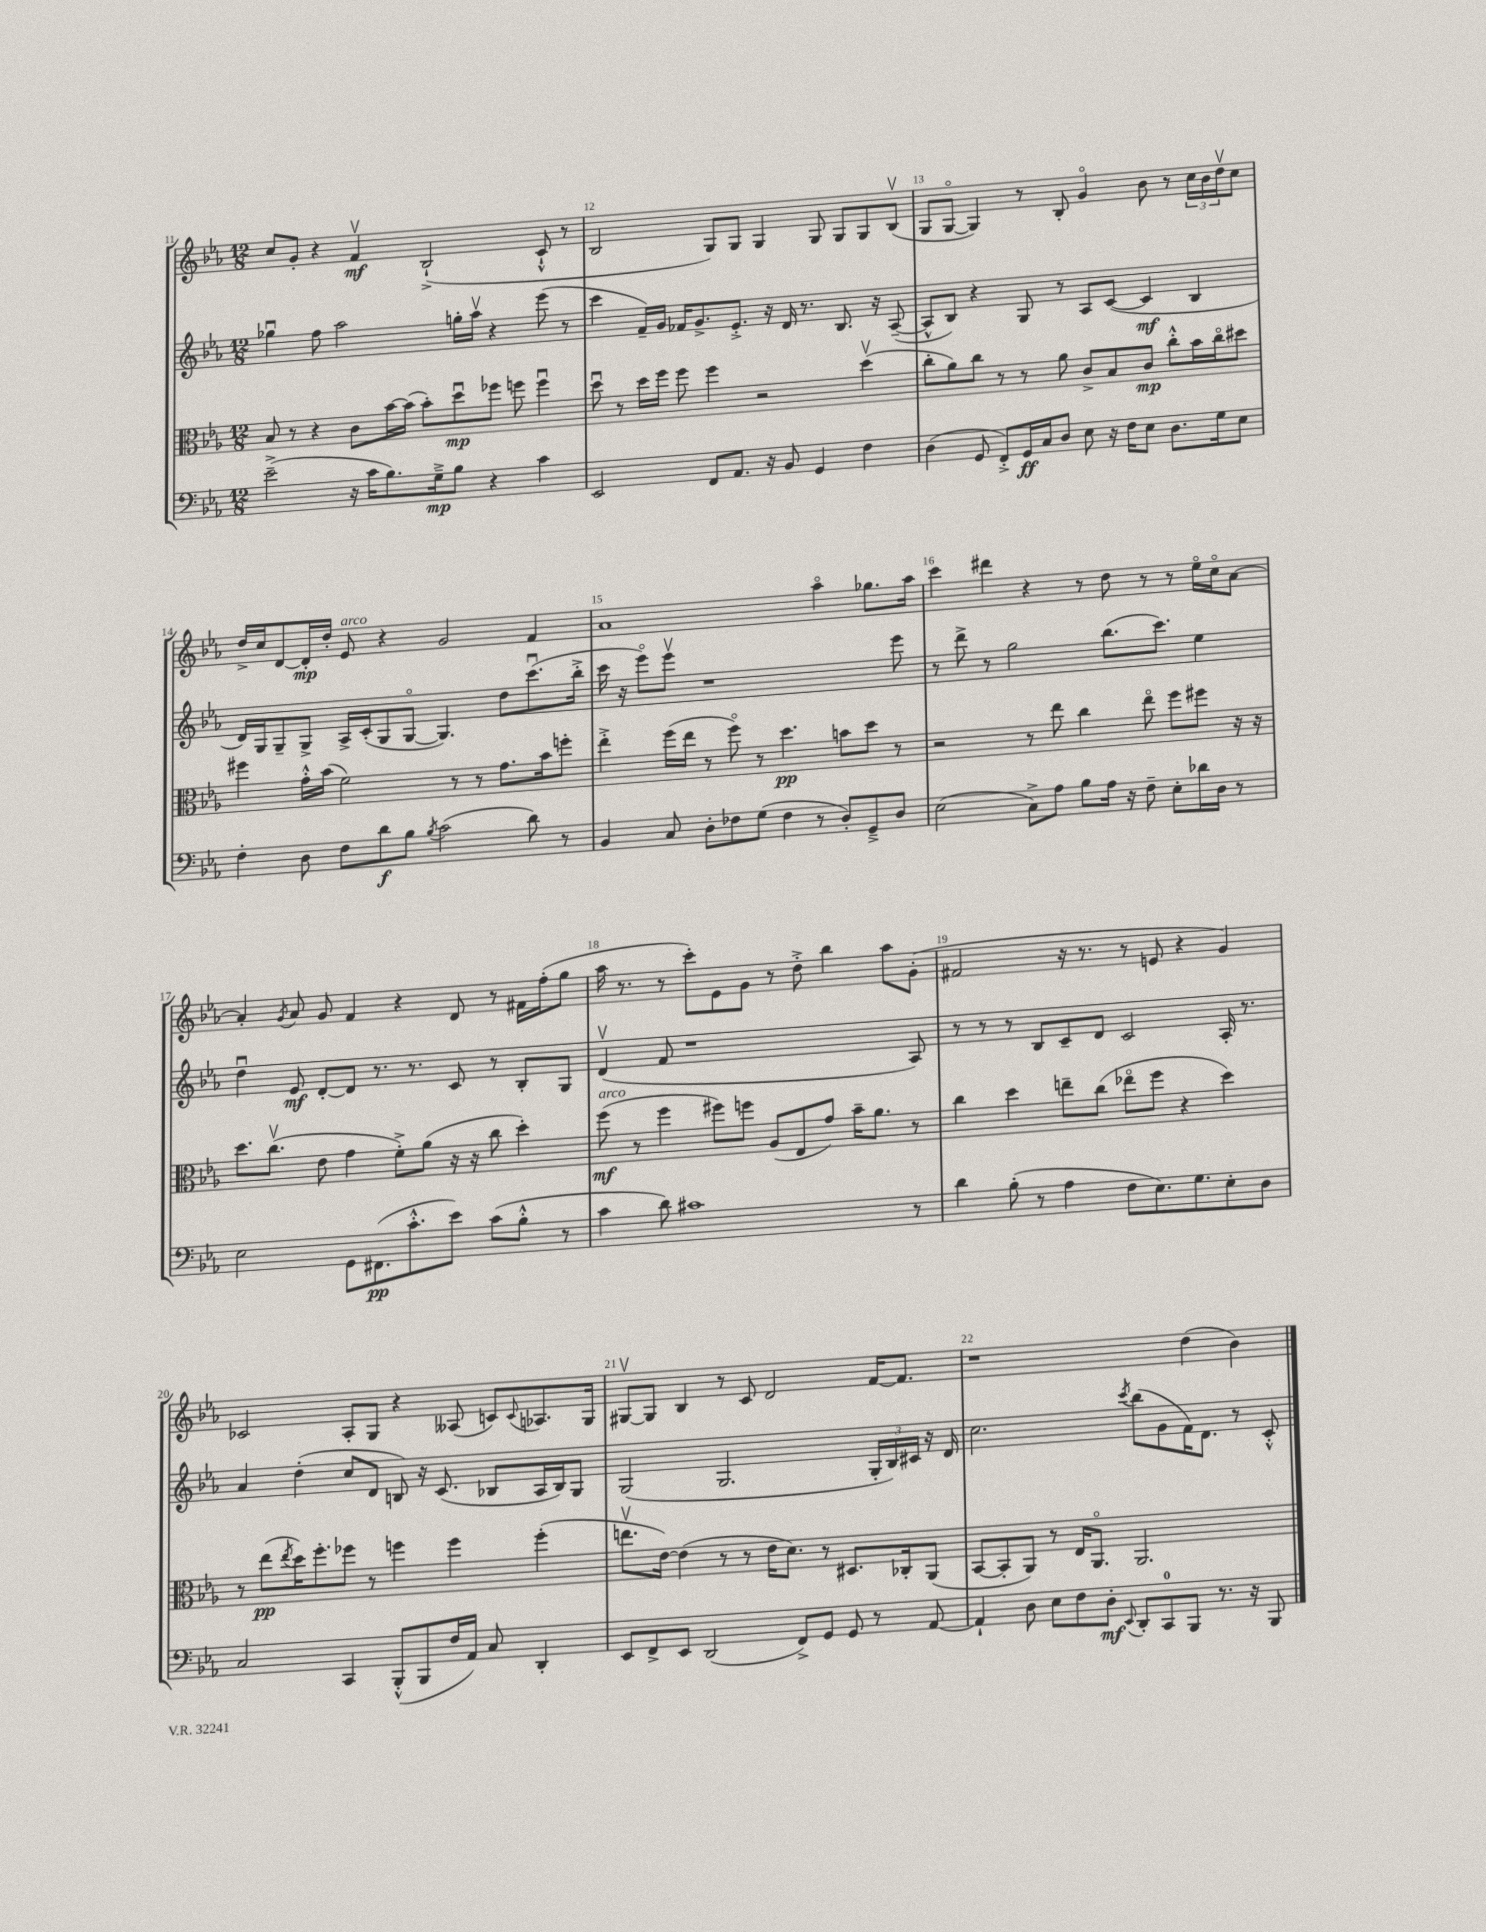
<<
\new StaffGroup <<
\new Staff = "s0" {
    \clef treble \key ees \major \numericTimeSignature \time 12/8
    c''8 g'8-. r4 f'4\upbow\mf bes2-!->( c'8-!-^ r8 |
    bes2 g8) g8 g4 g8 g8 g8 bes8\upbow( |
    g8 g8~\flageolet g4) r8 bes8-. g'4\flageolet bes'8 r8 \tuplet 3/2 { c''16 bes'16 d''16\upbow } c''8 |
    d''16-> c''16 d'8~ d'16-.\mp d''16-. ees'8^\markup { \italic "arco" } r4 g'2 f'4 |
    aes'1 aes''4\flageolet ges''8. aes''16 |
    c'''4 dis'''4 r4 r8 d''8 r8 r8 ees''16\flageolet c''16\flageolet aes'8~ |
    aes'4-. \acciaccatura { g'8 } aes'8 g'8 f'4 r4 d'8 r8 fis'16 f''16-.( g''8 |
    aes''16 r8. r8 c'''8-.) ees'8 g'8 r8 d''8-.-> bes''4 aes''8 g'8-.( |
    fis'2 r16 r8. r8 e'8 r4 g'4) |
    ces'2 aes8-. g8 r4 aeses8( c'8) \appoggiatura { c'8 } aes8. g16 |
    gis8~\upbow gis8 bes4 r8 c'8 d'2 f'16~ f'8. |
    r1 d''4( bes'4) \bar "|." |
}
\new Staff = "s1" {
    \clef treble \key ees \major \numericTimeSignature \time 12/8
    ges''4\downbow f''8 aes''2 g''16-. aes''16\upbow r4 ees'''8( r8 |
    c'''4 f'16--) g'16 fes'16 g'8.-> ees'8.-.-> r16 d'16 r8. bes8. r16 aes8~--( |
    aes8-^ bes8) r4 g8 r8 aes8 c'8~( c'4\mf bes4 |
    d'16) g16 g8-- g8-> aes16-> c'16-.( g8 g8~\flageolet g4.) d''8 c'''8.\downbow( bes''16-.-> |
    c'''16 r16 ees'''8\flageolet) ees'''8\upbow r1 ees'''8 |
    r8 d'''8-> r8 g''2 bes''8.( c'''8.) ees''4 |
    d''4\downbow ees'8\mf d'8~-. d'8 r8. r8. c'8 r8 bes8-. g8 |
    d'4\upbow( f'8 r1 aes8) |
    r8 r8 r8 bes8 c'8-- d'8 c'2 aes16-. r8. |
    aes'4 d''4-.( c''8 d'8 b8) r16 c'8.( bes8 aes16 bes16) g8 |
    g2( g2. \tuplet 3/2 { g16-. bes16) cis'16 } r16 d'16 |
    c''2. \acciaccatura { c'''8 } bes''8( g'8 f'16) d'8. r8 c'8-.-^ \bar "|." |
}
\new Staff = "s2" {
    \clef alto \key ees \major \numericTimeSignature \time 12/8
    bes8 r8 r4 c'8 bes'16~ bes'16( bes'8-.) d''8\downbow\mp fes''8 f''8 f''4\downbow |
    d''8\downbow r8 d''16 f''16 f''8 f''4 r2 d''4\upbow( |
    c''8-. aes'8) c''8 r8 r8 aes'8 c'8-> bes8 c'8\mp c''8-.-^ bes'16 c''16\flageolet dis''8 |
    fis''4 g'16-.-^ bes'16( f'2) r8 r8 g'8. bes'16 f''8-. |
    ees''4-.-> f''16( ees''16 r8 f''8\flageolet) r8 d''4.\pp b'8 d''8 r8 |
    r2 r8 ees''8 c''4 ees''8\flageolet f''8 fis''8 r16 r16 |
    d''8. c''8.\upbow( ees'8 g'4 f'8-.->) aes'8( r16 r16 c''8 d''4-.) |
    f''8\mf^\markup { \italic "arco" }( r8 f''4 fis''8) f''8 aes8( ees8 g'8) bes'16-- aes'8. r8 |
    c''4 d''4 e''8-- c''8( ees''8\flageolet f''8 r4 d''4) |
    r8 ees''8\pp( \acciaccatura { ees''8 } d''16) f''8.-. fes''8 r8 f''4 f''4 f''4-.( |
    e''8.\upbow ees'16~) ees'4( r8 r8 ees'16 d'8.) r8 dis8. ces16-. aes,8( |
    bes,8~ bes,8-. aes,8) r8 ees16 aes,8.\flageolet aes,2. \bar "|." |
}
\new Staff = "s3" {
    \clef bass \key ees \major \numericTimeSignature \time 12/8
    ees'2--->( r16 c'16 bes8.) g16--->\mp bes8 r4 c'4 |
    ees,2 f,8 aes,8. r16 bes,8 g,4 f4 |
    d4( g,8 f,8-.->) g,16\ff c16 d8 ees8 r16 f16 ees8 d8. g16 ees8 |
    f4-. d8 f8 d'8\f bes8 \acciaccatura { bes8 } c'2( d'8) r8 |
    bes,4 c8 d8-. fes8 g8( fes4 r8 d8-.) g,8---> d8 |
    ees2( c8->) aes8 bes8 aes16 r16 f8-- ees8-. des'16 d16 r8 |
    ees2 g,8 fis,8.\pp( c'8.-.-^ ees'8) c'8( bes8-.-^ r8 |
    c'4 d'8) cis'1 r8 |
    d'4 bes8-.( r8 aes4 f8 ees8.) g8. ees8-. d8 |
    c2 c,4 bes,,8-.-^( bes,,8 f16 aes,16) c8 d,4-. |
    ees,8 f,8-> ees,8 d,2( f,8->) g,8 g,8 r8 aes,8~ |
    aes,4-! d8 ees8 f8 d8-.\mf \appoggiatura { ees,8 } d,8-. c,8-0 bes,,8 r8. r16 bes,,8 \bar "|." |
}
>>
>>
\layout { \context { \Score currentBarNumber = #11 \override BarNumber.break-visibility = ##(#f #t #t) barNumberVisibility = #all-bar-numbers-visible } }
